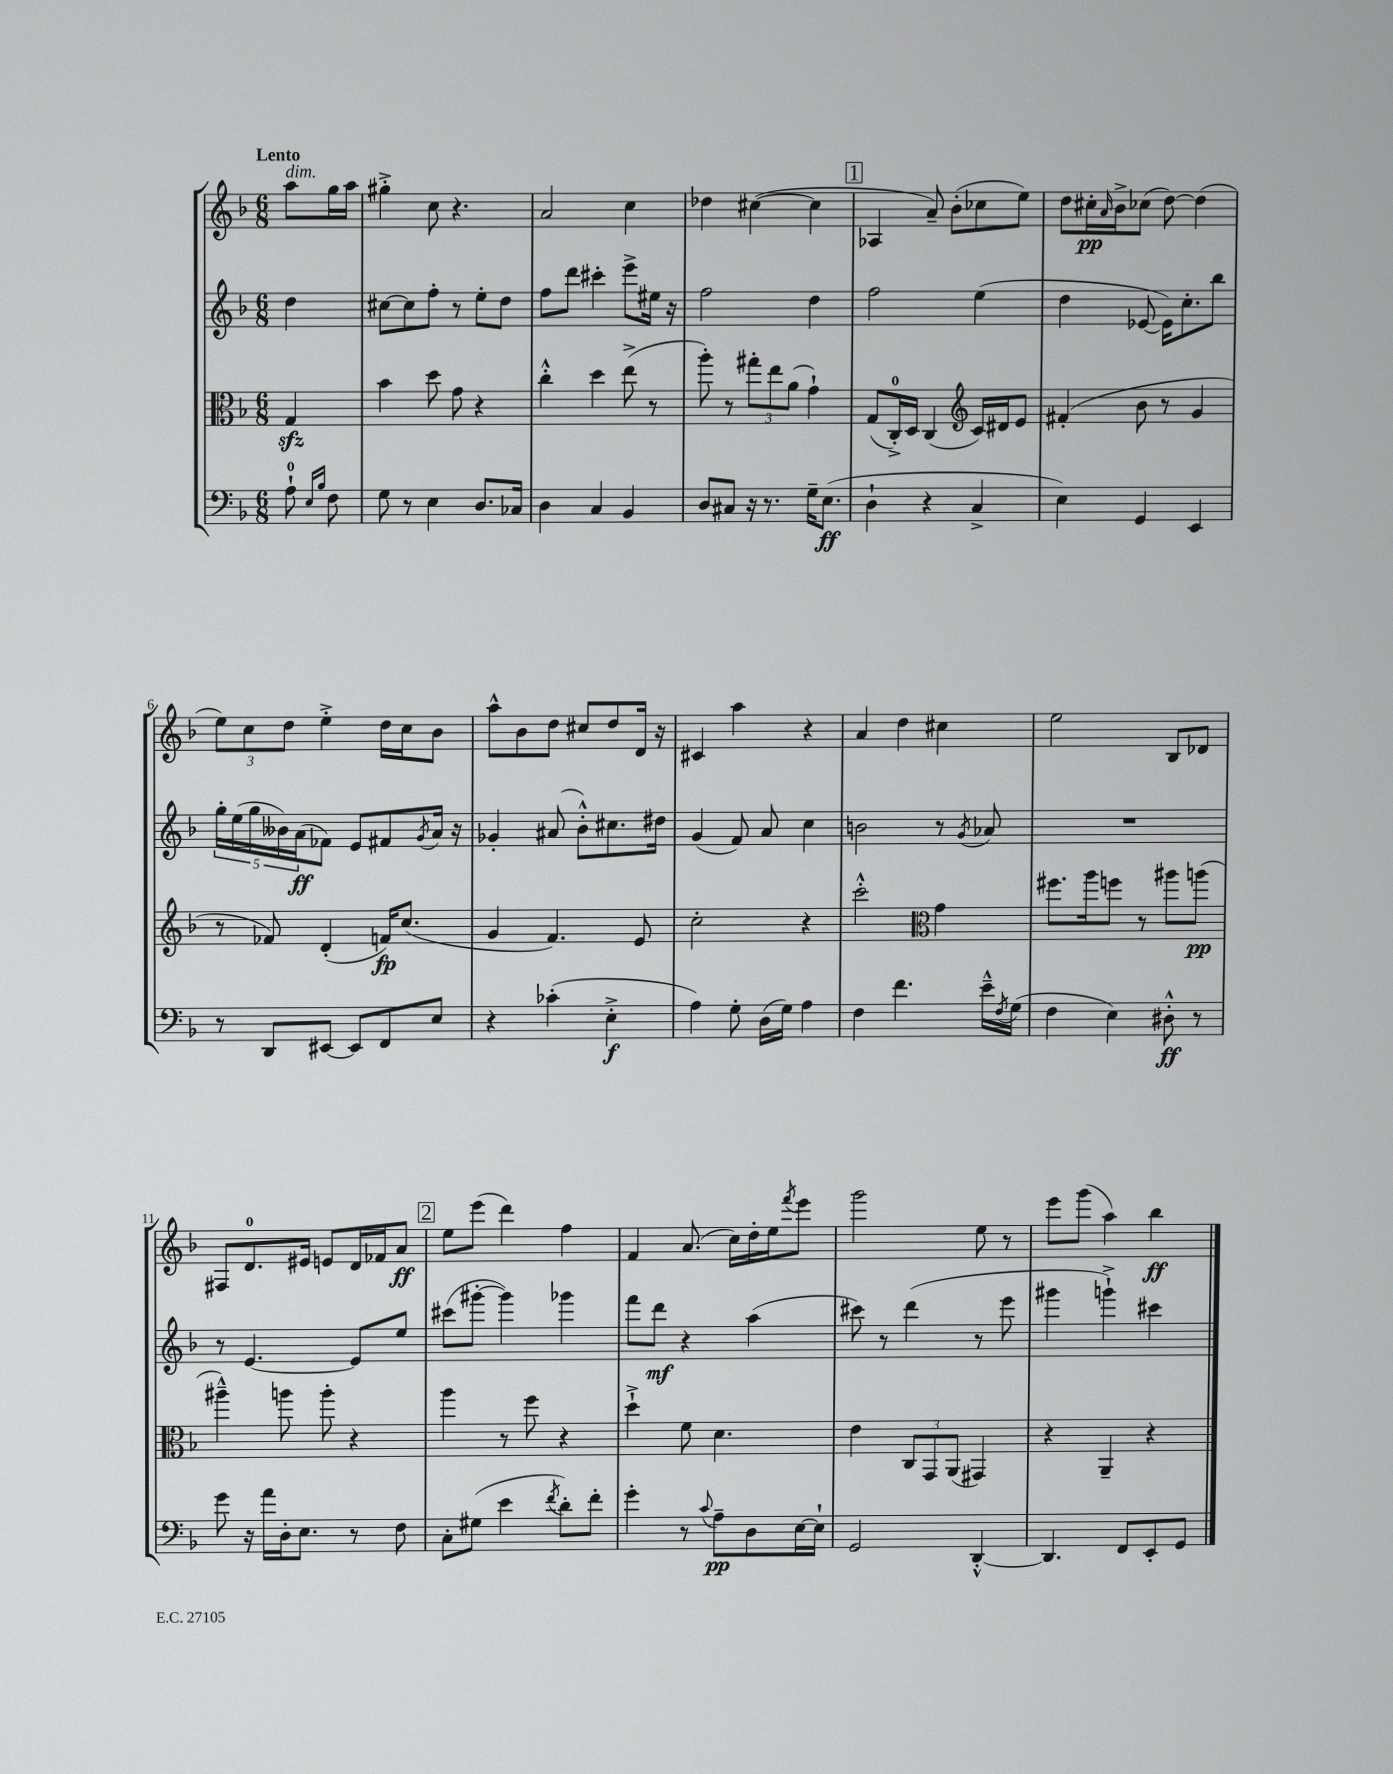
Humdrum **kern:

**kern	**kern	**kern	**kern
*staff4	*staff3	*staff2	*staff1
*clefF4	*clefC3	*clefG2	*clefG2
*k[b-]	*k[b-]	*k[b-]	*k[b-]
*M6/8	*M6/8	*M6/8	*M6/8
8A`\	4G/	4dd\	8aa\L
16qqE/LL	.	.	.
16qqB-/JJ	.	.	.
8F\	.	.	16gg\L
.	.	.	16aa\JJ
=	=	=	=
8G\	4b-\	[8cc#\L	4gg#'^\
8r	.	8cc#\]	.
4E\	8dd\	8ff'\J	8cc\
.	8g\	8r	4.r
8.D/L	4r	8ee'\L	.
.	.	8dd\J	.
16C-/Jk	.	.	.
=	=	=	=
4D\	4cc'^^\	8ff\L	2a/
.	.	8ddd\J	.
4C/	4dd\	4ccc#'\	.
4BB-/	(8ee^\	8eee^\L	4cc\
.	8r	16ee#\Jk	.
.	.	16r	.
=	=	=	=
8D/L	8aa'\)	2ff\	4dd-\
8C#/J	8r	.	.
16r	12gg#'\L	.	([4cc#\
8.r	.	.	.
.	12ee\	.	.
.	(12a\J	.	.
16G~\LK	4g`\)	4dd\	4cc#\]
(8.E\J	.	.	.
=	=	=	=
4D`\	(8G/L	2ff\	4A-/
.	16C'^/L)	.	.
.	16D/JJ	.	.
4r	(4C/	.	8a~/)
.	.	.	(8b-'\L
*	*clefG2	*	*
4C^/	16c/LL)	(4ee\	8cc-\
.	16d#/J	.	.
.	8e/J	.	8ee\J)
=	=	=	=
4E\)	(4f#'/	4dd\	8dd\L
.	.	.	16cc#'\L
.	.	.	16qqa/
.	.	.	16b-^\J
4GG/	8b-\	[8e-/	(8cc-\J
.	8r	16e-\]LK)	[8dd\)
.	.	8.cc'\	.
4EE/	4g/	.	(4dd\]
.	.	8bb-\J	.
=	=	=	=
8r	8r	20gg'\LL	12ee\L)
.	.	(20ee\	.
.	.	.	12cc\
.	.	20gg\	.
8DD/L	8f-/)	.	.
.	.	20b--\)	.
.	.	.	12dd\J
.	.	(20a\J	.
[8EE#/J	(4d'/	8f-\J)	4ee'^\
8EE#/]L	.	8e/L	.
8FF/	16f/LK)	8f#/	16dd\LL
.	(8.cc/J	.	16cc\J
.	.	8qg/	.
8E/J	.	16a/Jk	8b-\J
.	.	16r	.
=	=	=	=
4r	4g/	4g-'/	8aa^^\L
.	.	.	8b-\
(4c-'\	4.f/)	(8a#/	8dd\J
.	.	8b-'^^\L)	8cc#/L
4E'^\	.	8.cc#\	8dd/
.	8e/	.	16d/Jk
.	.	16dd#\Jk	16r
=	=	=	=
4A\)	2cc'\	(4g/	4c#/
8G'\	.	8f/)	4aa\
(16D\LL	.	8a/	.
16G\JJ)	.	.	.
4A\	4r	4cc\	4r
=	=	=	=
4F\	2ccc'^^\	2b\	4a/
4.f\	.	.	4dd\
*	*clefC3	*	*
.	4g\	8r	4cc#\
.	.	8qg/	.
16e~^^\LL	.	8a-/	.
8qF/	.	.	.
(16G\JJ	.	.	.
=	=	=	=
4F\	8.ff#\L	2.r	2ee\
.	16aa\k	.	.
4E\)	8ff\J	.	.
.	8r	.	.
8D#'^^\	8aa#\L	.	8B-/L
8r	(8aa\J	.	8d-/J
=	=	=	=
8g\	4aa#~^^\)	8r	8F#/L
16r	.	[4.e/	8.d/
16a\LL	.	.	.
16D'\J	8aa\	.	.
8.E\J	.	.	16e#/Jk
.	8aa'\	.	8e/L
8r	4r	8e/]L	16d/L
.	.	.	16f-/J
8F\	.	8ee/J	8a/J
=	=	=	=
8C'\L	4aa\	(8ccc#\L	8ee\L
(8G#\J	.	[8ggg#'\J	(8eee\J
4e\	8r	4ggg#\])	4ddd\)
.	8ff\	.	.
8qf/	.	.	.
8d'\L)	4r	4ggg-\	4ff\
8f'\J	.	.	.
=	=	=	=
4g'\	4dd`^\	8fff\L	4f/
.	.	8ddd\J	.
8r	8f\	4r	(8.a/
8qqc/	.	.	.
8A~\L	4.d\	.	.
.	.	.	16cc\LL)
8D\	.	(4aa\	16dd'\
.	.	.	16ee\J
.	.	.	8qfff/
[16E\L	.	.	8eee\J
16E`\]JJ	.	.	.
=	=	=	=
2GG/	4e\	8ccc#\)	2ggg\
.	.	8r	.
.	12C/L	(4ddd\	.
.	12GG/	.	.
.	(12AA/J	.	.
[4DD'^^/	4GG#/)	8r	8ee\
.	.	8eee\	8r
=	=	=	=
4.DD/]	4r	4ggg#\	8eee\L
.	.	.	(8ggg\J
.	4AA~/	4ggg`^\)	4aa\)
8FF/L	.	.	.
8EE'/	4r	4ccc#\	4bb-\
8GG/J	.	.	.
==	==	==	==
*-	*-	*-	*-
